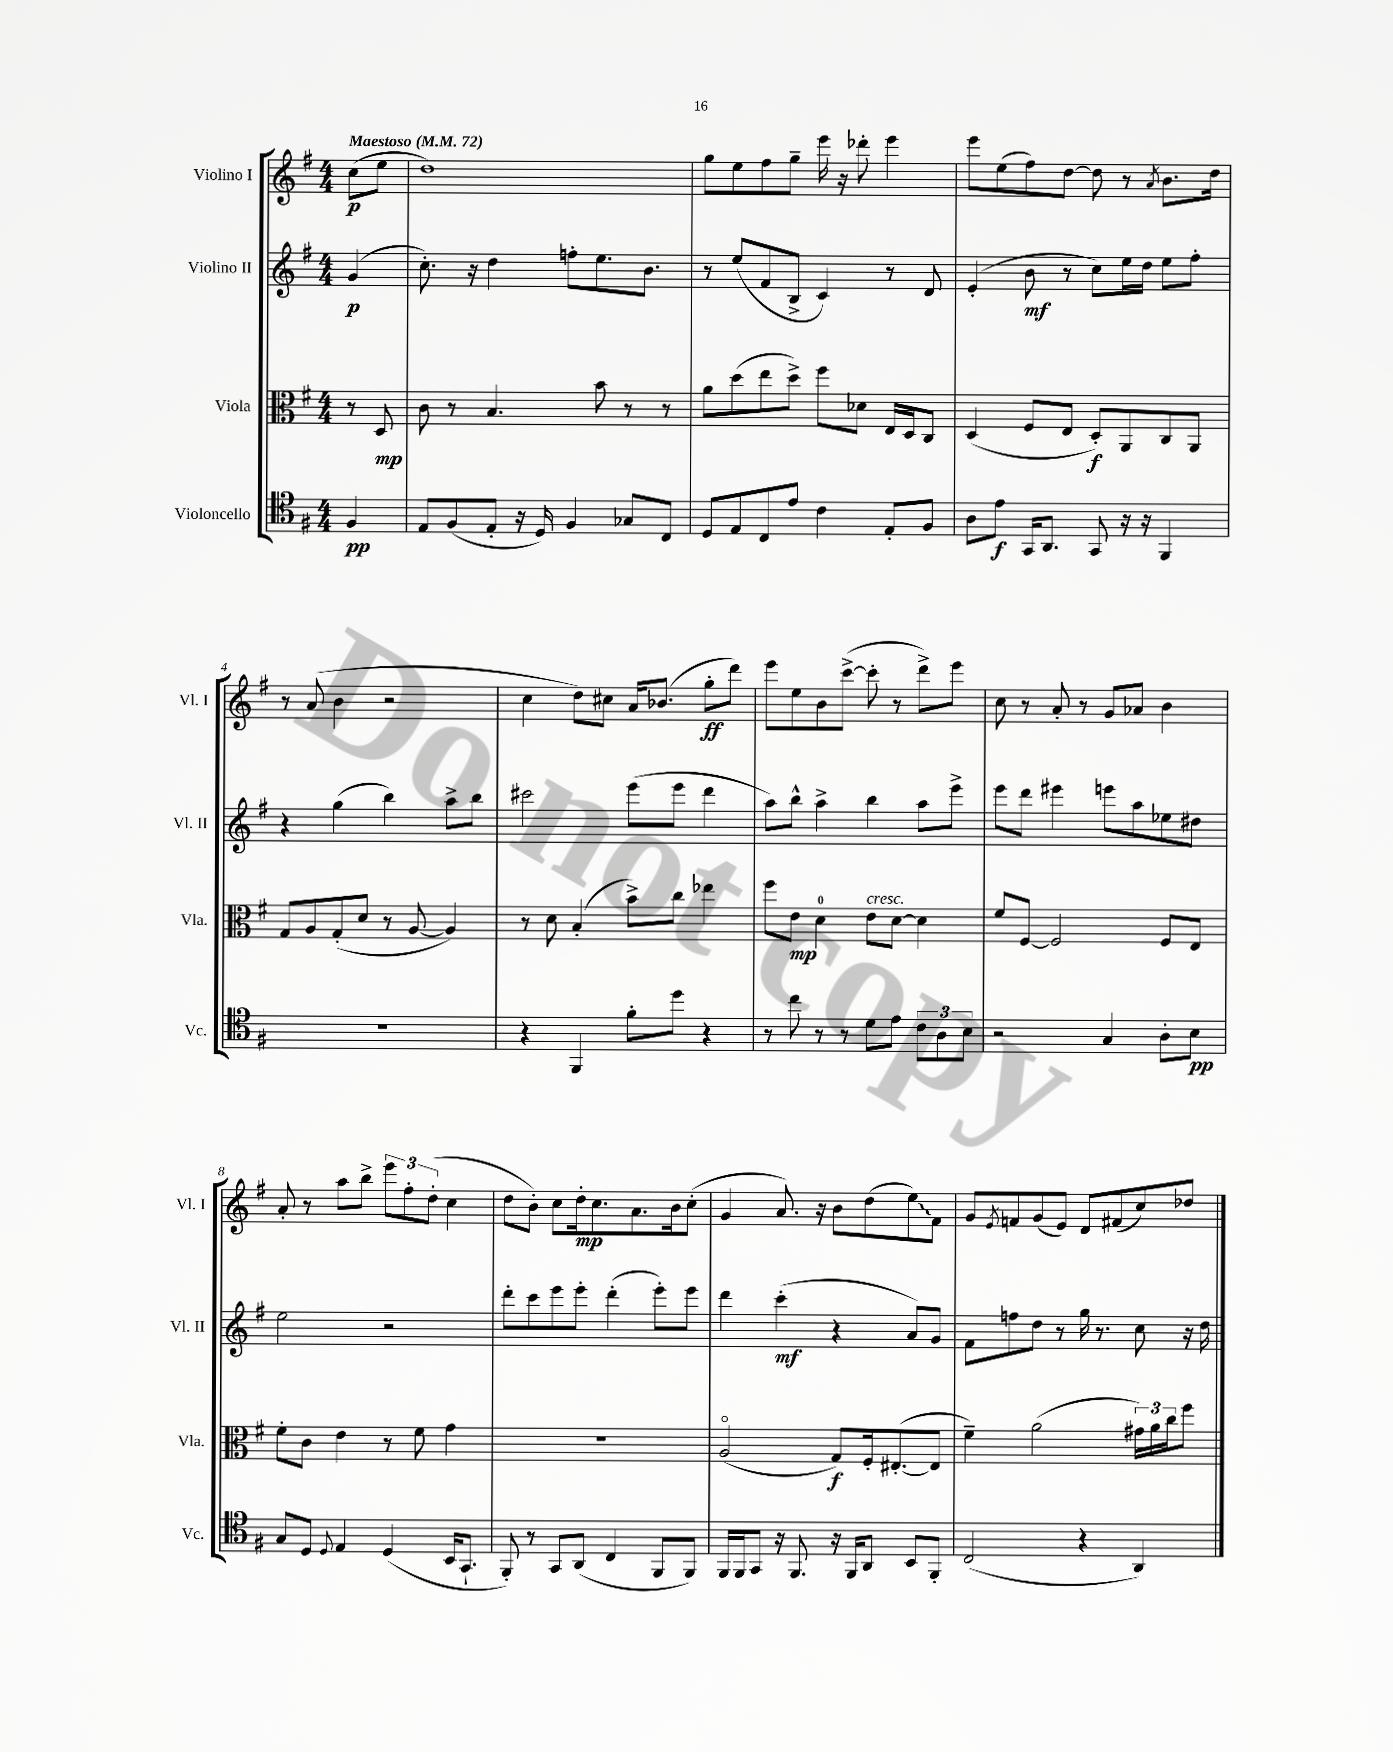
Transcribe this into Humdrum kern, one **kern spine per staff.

**kern	**kern	**kern	**kern
*staff4	*staff3	*staff2	*staff1
*clefC4	*clefC3	*clefG2	*clefG2
*k[f#]	*k[f#]	*k[f#]	*k[f#]
*M4/4	*M4/4	*M4/4	*M4/4
*MM72	*MM72	*MM72	*MM72
4F#	8r	(4g	(8cc
.	8D	.	8ee
=	=	=	=
8E	8c	8.cc')	1dd)
(8F#	8r	.	.
.	.	16r	.
8E'	4.B	4dd	.
16r	.	.	.
16D)	.	.	.
4F#	.	8ff'	.
.	8b	8.ee	.
8G-	8r	.	.
.	.	8.b	.
8C	8r	.	.
=	=	=	=
8D	8a	8r	8gg
8E	(8dd	(8ee	8ee
8C	8ee	8f#	8ff#
8e	8dd^)	8B^	8gg~
4c	8ff#	4c)	16eee
.	.	.	16r
.	8d-	.	8ddd-'
8E'	16E	8r	4eee
.	16D	.	.
8F#	8C	8d	.
=	=	=	=
8A	(4D	(4e'	8eee
8e	.	.	(8ee
16GG	8F#	8b	8ff#)
8.AA	.	.	.
.	8E	8r	[8dd
8GG	8D')	8cc)	8dd]
16r	8AA	16ee	8r
16r	.	16dd	.
.	.	.	8qa
4FF#	8C	8ee	8.b
.	8AA	8ff#'	.
.	.	.	16dd
=	=	=	=
1r	8G	4r	8r
.	8A	.	(8a
.	(8G'	(4gg	4b
.	8d	.	.
.	8r	4bb)	2r
.	[8A	.	.
.	4A])	8aa^	.
.	.	8bb	.
=	=	=	=
4r	8r	2ccc#	4cc
.	8d	.	.
4FF#	(4B'	.	8dd)
.	.	.	8cc#
8f#'	8b^)	(8eee	16a
.	.	.	(8.b-
8dd	8cc	8eee	.
4r	4ee-	4ddd	8gg'
.	.	.	8ddd)
=	=	=	=
8r	8ff#	8aa)	8eee
8cc	8e	8bb^^	8ee
8r	4d	4aa^	8b
8r	.	.	([8ccc^
8d	8e	4bb	8ccc']
8e	[8d	.	8r
12c	4d]	8aa	8ddd^)
12A	.	.	.
.	.	8eee^	8eee
12B	.	.	.
=	=	=	=
2r	8f#	8eee	8cc
.	[8F#	8ddd	8r
.	2F#]	4eee#	8a'
.	.	.	8r
4G	.	8eee	8g
.	.	8aa	8a-
8A'	8F#	8ee-	4b
8B	8E	8dd#	.
=	=	=	=
8G	8f#'	2ee	8a'
8D	8c	.	8r
8qqD	.	.	.
4E	4e	.	8aa
.	.	.	8bb^
(4D	8r	2r	12eee
.	.	.	12ff#'
.	8f#	.	.
.	.	.	(12dd'
16BB	4g	.	4cc
8.GG`	.	.	.
=	=	=	=
8FF#')	1r	8ddd'	8dd
8r	.	8ccc	8b')
8GG	.	8eee	8cc
(8AA	.	8eee'	16dd'
.	.	.	8.cc
4C	.	(4ddd'	.
.	.	.	8.a
8FF#	.	8eee')	.
.	.	.	16b
8FF#)	.	8eee	(8cc'
=	=	=	=
16FF#	(2Ao	4ddd	4g
16FF#	.	.	.
8GG	.	.	.
16r	.	(4ccc'	8.a)
8.FF#	.	.	.
.	.	.	16r
16r	8G)	4r	8b
16FF#	.	.	.
8AA	16F#'	.	(8dd
.	([8.E#'	.	.
8BB	.	8a)	8ee)
8FF#'	8E#]	8g	8f#
=	=	=	=
(2C	4f#~)	8f#	8g
.	.	.	8qe
.	.	8ff	8f
.	(2a	8dd	(8g
.	.	8r	8e)
4r	.	16gg	8d
.	.	8.r	.
.	.	.	(8f#
4AA)	24g#)	8cc	8cc)
.	24a	.	.
.	24cc	.	.
.	8ff#	16r	8dd-
.	.	16dd	.
==	==	==	==
*-	*-	*-	*-
